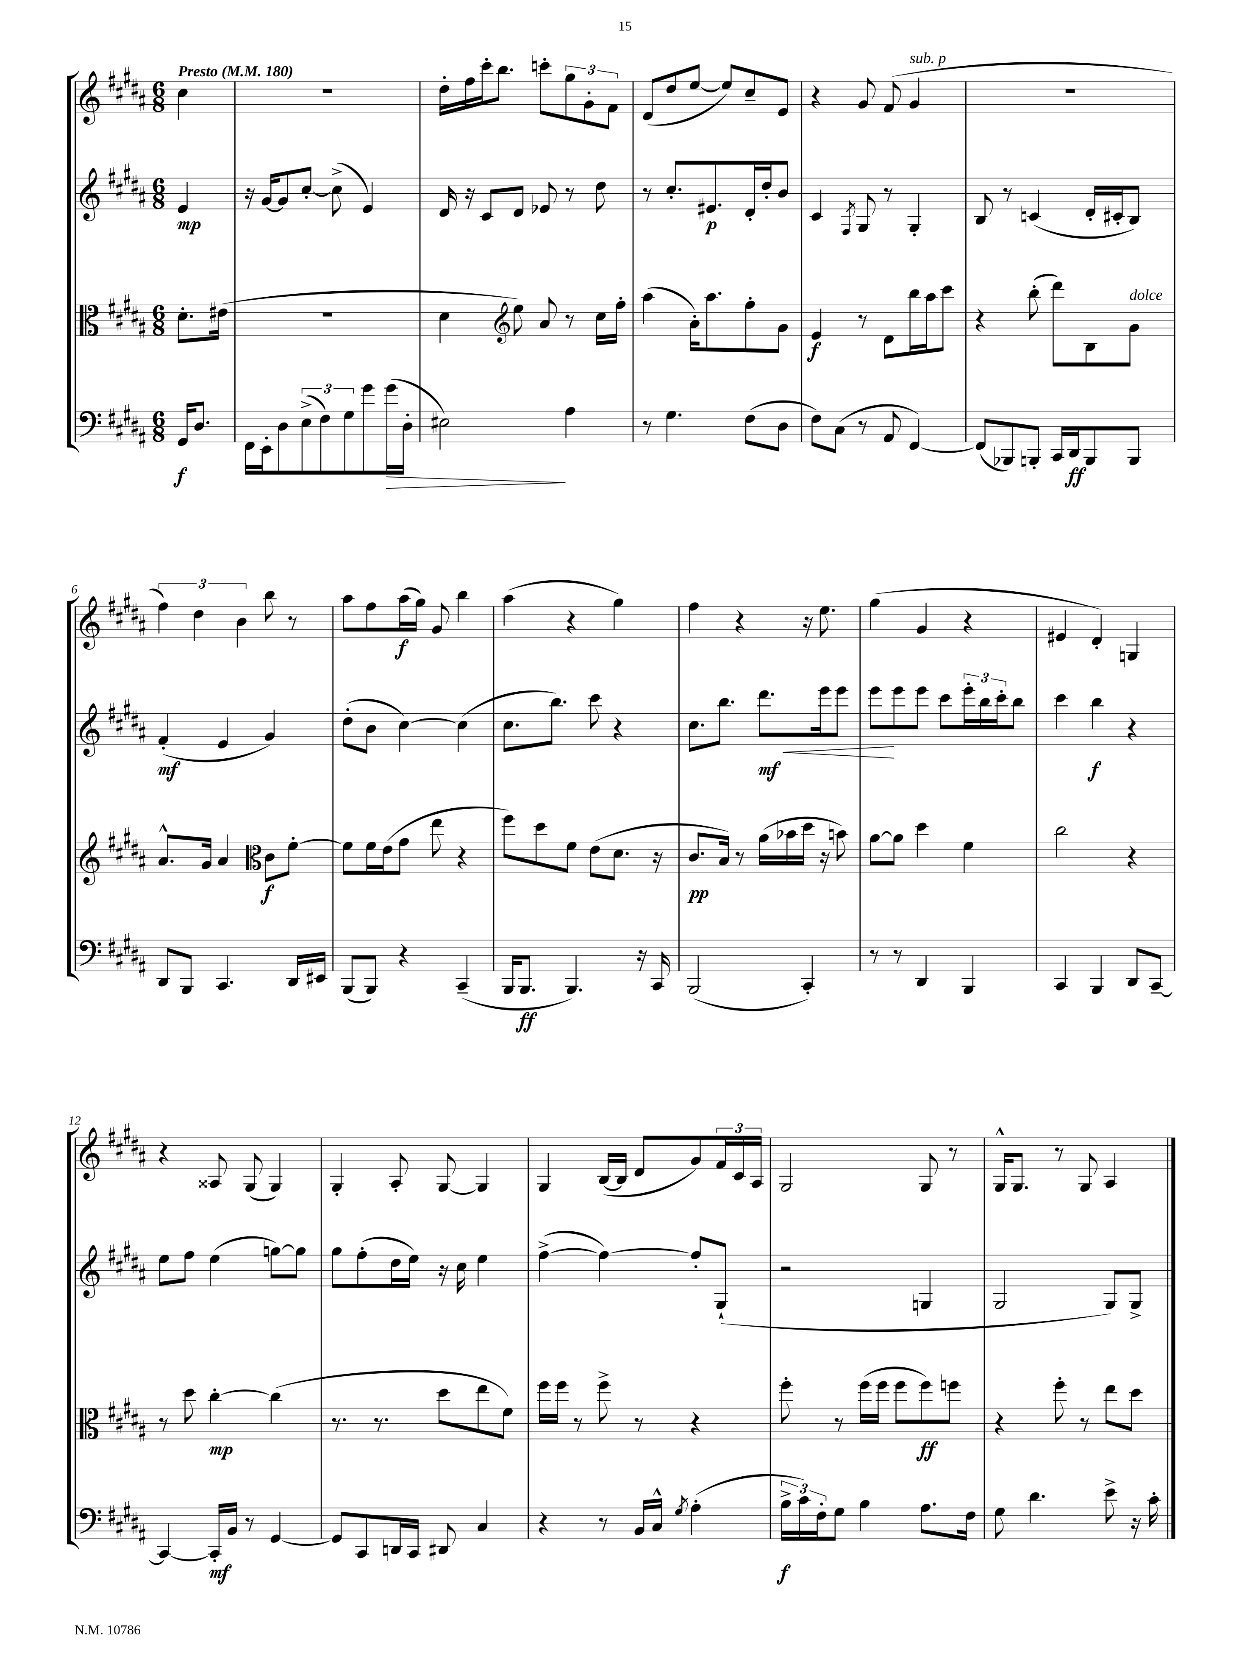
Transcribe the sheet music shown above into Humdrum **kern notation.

**kern	**dynam	**kern	**dynam	**kern	**dynam	**kern	**dynam
*part4	*part4	*part3	*part3	*part2	*part2	*part1	*part1
*staff4	*staff4	*staff3	*staff3	*staff2	*staff2	*staff1	*staff1
*clefF4	*	*clefC3	*	*clefG2	*	*clefG2	*
*k[f#c#g#d#a#]	*	*k[f#c#g#d#a#]	*	*k[f#c#g#d#a#]	*	*k[f#c#g#d#a#]	*
*M6/8	*	*M6/8	*	*M6/8	*	*M6/8	*
*MM180	*	*MM180	*	*MM180	*	*MM180	*
=	=	=	=	=	=	=	=
!	!	!	!	!	!	!LO:TX:a:B:t=Presto	!
16GG#/KL	f	8.d#'\L	.	4e/	mp	4cc#\	.
8.D#/J	.	.	.	.	.	.	.
.	.	(16e#X\Jk	.	.	.	.	.
=1	=1	=1	=1	=1	=1	=1	=1
16FF#\LL	.	2.r	.	16r	.	2.r	.
16EE'\J	.	.	.	[16g#/KL	.	.	.
8D#\	.	.	.	8g#/]	.	.	.
(12E^\	.	.	.	[8cc#'/J	.	.	.
12F#\)	.	.	.	.	.	.	.
.	.	.	.	(8cc#^\]	.	.	.
12G#\	.	.	.	.	.	.	.
8g#\	.	.	.	4e/)	.	.	.
!	!LO:HP:b	!	!	!	!	!	!
(16g#\L	>	.	.	.	.	.	.
16D#'\JJ	.	.	.	.	.	.	.
=2	=2	=2	=2	=2	=2	=2	=2
2E#X\)	.	4d#\	.	16d#/	.	16dd#'\LL	.
.	.	.	.	16r	.	16ff#\	.
.	.	.	.	8c#/L	.	16ccc#'\J	.
.	.	.	.	.	.	8.bb\J	.
*	*	*clefG2	*	*	*	*	*
.	.	8ee\)	.	8d#/J	.	.	.
.	.	8a#/	.	8e-X/	.	8cccn'\L	.
4A#\	]	8r	.	8r	.	12gg#\	.
.	.	.	.	.	.	12g#'\	.
.	.	16cc#\LL	.	8dd#\	.	.	.
.	.	.	.	.	.	12f#\J	.
.	.	16ff#'\JJ	.	.	.	.	.
=3	=3	=3	=3	=3	=3	=3	=3
8r	.	(4aa#\	.	8r	.	(8d#/L	.
4.G#\	.	.	.	8.cc#'/L	.	8dd#/	.
.	.	16a#'\KL)	.	.	.	[8ee/J	.
.	.	8.aa#\	.	8.e#X/	p	.	.
.	.	.	.	.	.	8ee/L])	.
(8F#\L	.	8ff#'\	.	16d#'/L	.	8cc#~/	.
.	.	.	.	16dd#'/J	.	.	.
8D#\J	.	8g#\J	.	8b/J	.	8e/J	.
=4	=4	=4	=4	=4	=4	=4	=4
8F#\L)	.	4e/	f	4c#/	.	4r	.
(8C#\J	.	.	.	.	.	.	.
.	.	.	.	8qF#/	.	.	.
8r	.	8r	.	8G#/	.	8g#/	.
8AA#/	.	8d#\L	.	8r	.	(8f#/	.
!	!	!	!	!	!	!LO:TX:a:i:t=sub. p	!
[4FF#/)	.	16bb\L	.	4G#'/	.	4g#/	.
.	.	16aa#\J	.	.	.	.	.
.	.	8ccc#\J	.	.	.	.	.
=5	=5	=5	=5	=5	=5	=5	=5
(8FF#/L]	.	4r	.	8B/	.	2.r	.
8BBB-X/)	.	.	.	8r	.	.	.
8BBBn'/J	.	(8bb'\	.	(4cn/	.	.	.
16CC#/LL	.	8ddd#\L)	.	.	.	.	.
16DD#/J	ff	.	.	.	.	.	.
8BBB/	.	8B\	.	16d#'/LL	.	.	.
.	.	.	.	16c#X'/J	.	.	.
!	!	!LO:TX:a:i:t=dolce	!	!	!	!	!
8BBB/J	.	8g#\J	.	8B/J)	.	.	.
!!LO:LB:g=z
=6	=6	=6	=6	=6	=6	=6	=6
8DD#/L	.	8.a#^^/L	.	(4f#'/	mf	6ff#\)	.
8BBB/J	.	.	.	.	.	.	.
.	.	.	.	.	.	6dd#\	.
.	.	16g#/Jk	.	.	.	.	.
4.CC#/	.	4a#/	.	4e/	.	.	.
.	.	.	.	.	.	6b\	.
*	*	*clefC3	*	*	*	*	*
.	.	8c#\L	f	4g#/)	.	8bb\	.
16DD#/LL	.	[8f#'\J	.	.	.	8r	.
16EE#X/JJ	.	.	.	.	.	.	.
=7	=7	=7	=7	=7	=7	=7	=7
(8BBB/L	.	8f#\L]	.	(8dd#'\L	.	8aa#\L	.
8BBB/J)	.	16f#\L	.	8b\J	.	8ff#\	.
.	.	(16e\J	.	.	.	.	.
4r	.	8g#\J	.	[4cc#\)	.	(16aa#\L	f
.	.	.	.	.	.	16gg#\JJ)	.
.	.	8ee\	.	.	.	8g#/	.
(4CC#~/	.	4r	.	(4cc#\]	.	4bb\	.
=8	=8	=8	=8	=8	=8	=8	=8
16BBB/KL	.	8ff#\L)	.	8.cc#\L	.	(4aa#\	.
8.BBB/J	ff	.	.	.	.	.	.
.	.	8dd#\	.	.	.	.	.
.	.	.	.	8.bb\J)	.	.	.
4.BBB/)	.	8f#\J	.	.	.	4r	.
.	.	(8e\L	.	8ccc#\	.	.	.
.	.	8.d#\J	.	4r	.	4gg#\)	.
16r	.	.	.	.	.	.	.
16CC#/	.	16r	.	.	.	.	.
=9	=9	=9	=9	=9	=9	=9	=9
(2BBB/	.	8.c#/L	pp	8.cc#\L	.	4ff#\	.
.	.	16B/Jk)	.	8.bb\J	.	.	.
.	.	8r	.	.	.	4r	.
!	!	!	!	!	!LO:HP:b	!	!
.	.	(16a#\LL	.	8.ddd#\L	< mf	.	.
.	.	16b-X\	.	.	.	.	.
4CC#'/)	.	16dd#\JJ	.	.	.	16r	.
.	.	16r	.	16eee\k	.	8.ee\	.
.	.	8bn\)	.	8eee\J	.	.	.
=10	=10	=10	=10	=10	=10	=10	=10
8r	.	[8a#\L	.	8eee\L	.	(4gg#\	.
8r	.	8a#\J]	.	8eee\	[	.	.
4DD#/	.	4dd#\	.	8eee\J	.	4g#/	.
.	.	.	.	8ccc#\L	.	.	.
4BBB/	.	4f#\	.	24eee'\L	.	4r	.
.	.	.	.	24bb\	.	.	.
.	.	.	.	24ccc#'\J	.	.	.
.	.	.	.	8bb\J	.	.	.
=11	=11	=11	=11	=11	=11	=11	=11
4CC#/	.	2cc#\	.	4ccc#\	.	4e#X/	.
4BBB/	.	.	.	4bb\	f	4d#'/)	.
8DD#/L	.	4r	.	4r	.	4Gn/	.
[8CC#~/J	.	.	.	.	.	.	.
!!LO:LB:g=z
=12	=12	=12	=12	=12	=12	=12	=12
4CC#/_	.	8r	.	8ee\L	.	4r	.
.	.	8dd#\	.	8ff#\J	.	.	.
16CC#'/LL]	mf	[4cc#'\	mp	(4ee\	.	8A##X/	.
16BB/JJ	.	.	.	.	.	.	.
8r	.	.	.	.	.	(8G#/	.
[4GG#/	.	(4cc#\]	.	[8ggn\L)	.	4G#/)	.
.	.	.	.	8gg\J]	.	.	.
=13	=13	=13	=13	=13	=13	=13	=13
8GG#/L]	.	8.r	.	8gg#\L	.	4G#'/	.
8CC#/	.	.	.	(8ff#'\	.	.	.
.	.	8.r	.	.	.	.	.
16DDn/L	.	.	.	16dd#\L	.	8A#'/	.
16CC#/JJ	.	.	.	16ee\JJ)	.	.	.
8DD#X/	.	8dd#\L	.	16r	.	[8G#/	.
.	.	.	.	16cc#\	.	.	.
4C#/	.	8ee\	.	4ee\	.	4G#/]	.
.	.	8f#\J)	.	.	.	.	.
=14	=14	=14	=14	=14	=14	=14	=14
4r	.	16ff#\LL	.	([4ff#^\	.	4G#/	.
.	.	16ff#\JJ	.	.	.	.	.
.	.	8r	.	.	.	.	.
8r	.	8ff#^\	.	4ff#\_)	.	([16B/LL	.
.	.	.	.	.	.	16B/JJ]	.
16BB/LL	.	8r	.	.	.	8d#/L	.
16C#^^/JJ	.	.	.	.	.	.	.
8qG#/	.	.	.	.	.	.	.
(4A#'\	.	4r	.	8ff#'/L]	.	8g#/)	.
.	.	.	.	(8G#`/J	.	24f#/L	.
.	.	.	.	.	.	24c#/	.
.	.	.	.	.	.	24A#/JJ	.
=15	=15	=15	=15	=15	=15	=15	=15
24B^\LL	f	8ff#'\	.	2r	.	2G#/	.
24c#\)	.	.	.	.	.	.	.
24F#'\J	.	.	.	.	.	.	.
8G#\J	.	8r	.	.	.	.	.
4B\	.	(16ff#\LL	.	.	.	.	.
.	.	16ff#\JJ	.	.	.	.	.
.	.	8ff#\L	.	.	.	.	.
8.A#\L	.	8ff#\)	ff	4Gn/	.	8G#/	.
.	.	8ffn\J	.	.	.	8r	.
16F#\Jk	.	.	.	.	.	.	.
=16	=16	=16	=16	=16	=16	=16	=16
8G#\	.	4r	.	2G#/	.	16G#^^/KL	.
.	.	.	.	.	.	8.G#/J	.
4.d#\	.	.	.	.	.	.	.
.	.	8ff#'\	.	.	.	8r	.
.	.	8r	.	.	.	8G#/	.
8e^\	.	8ee\L	.	8G#/L)	.	4A#/	.
16r	.	8dd#\J	.	8G#^/J	.	.	.
16c#'\	.	.	.	.	.	.	.
==	==	==	==	==	==	==	==
*-	*-	*-	*-	*-	*-	*-	*-
